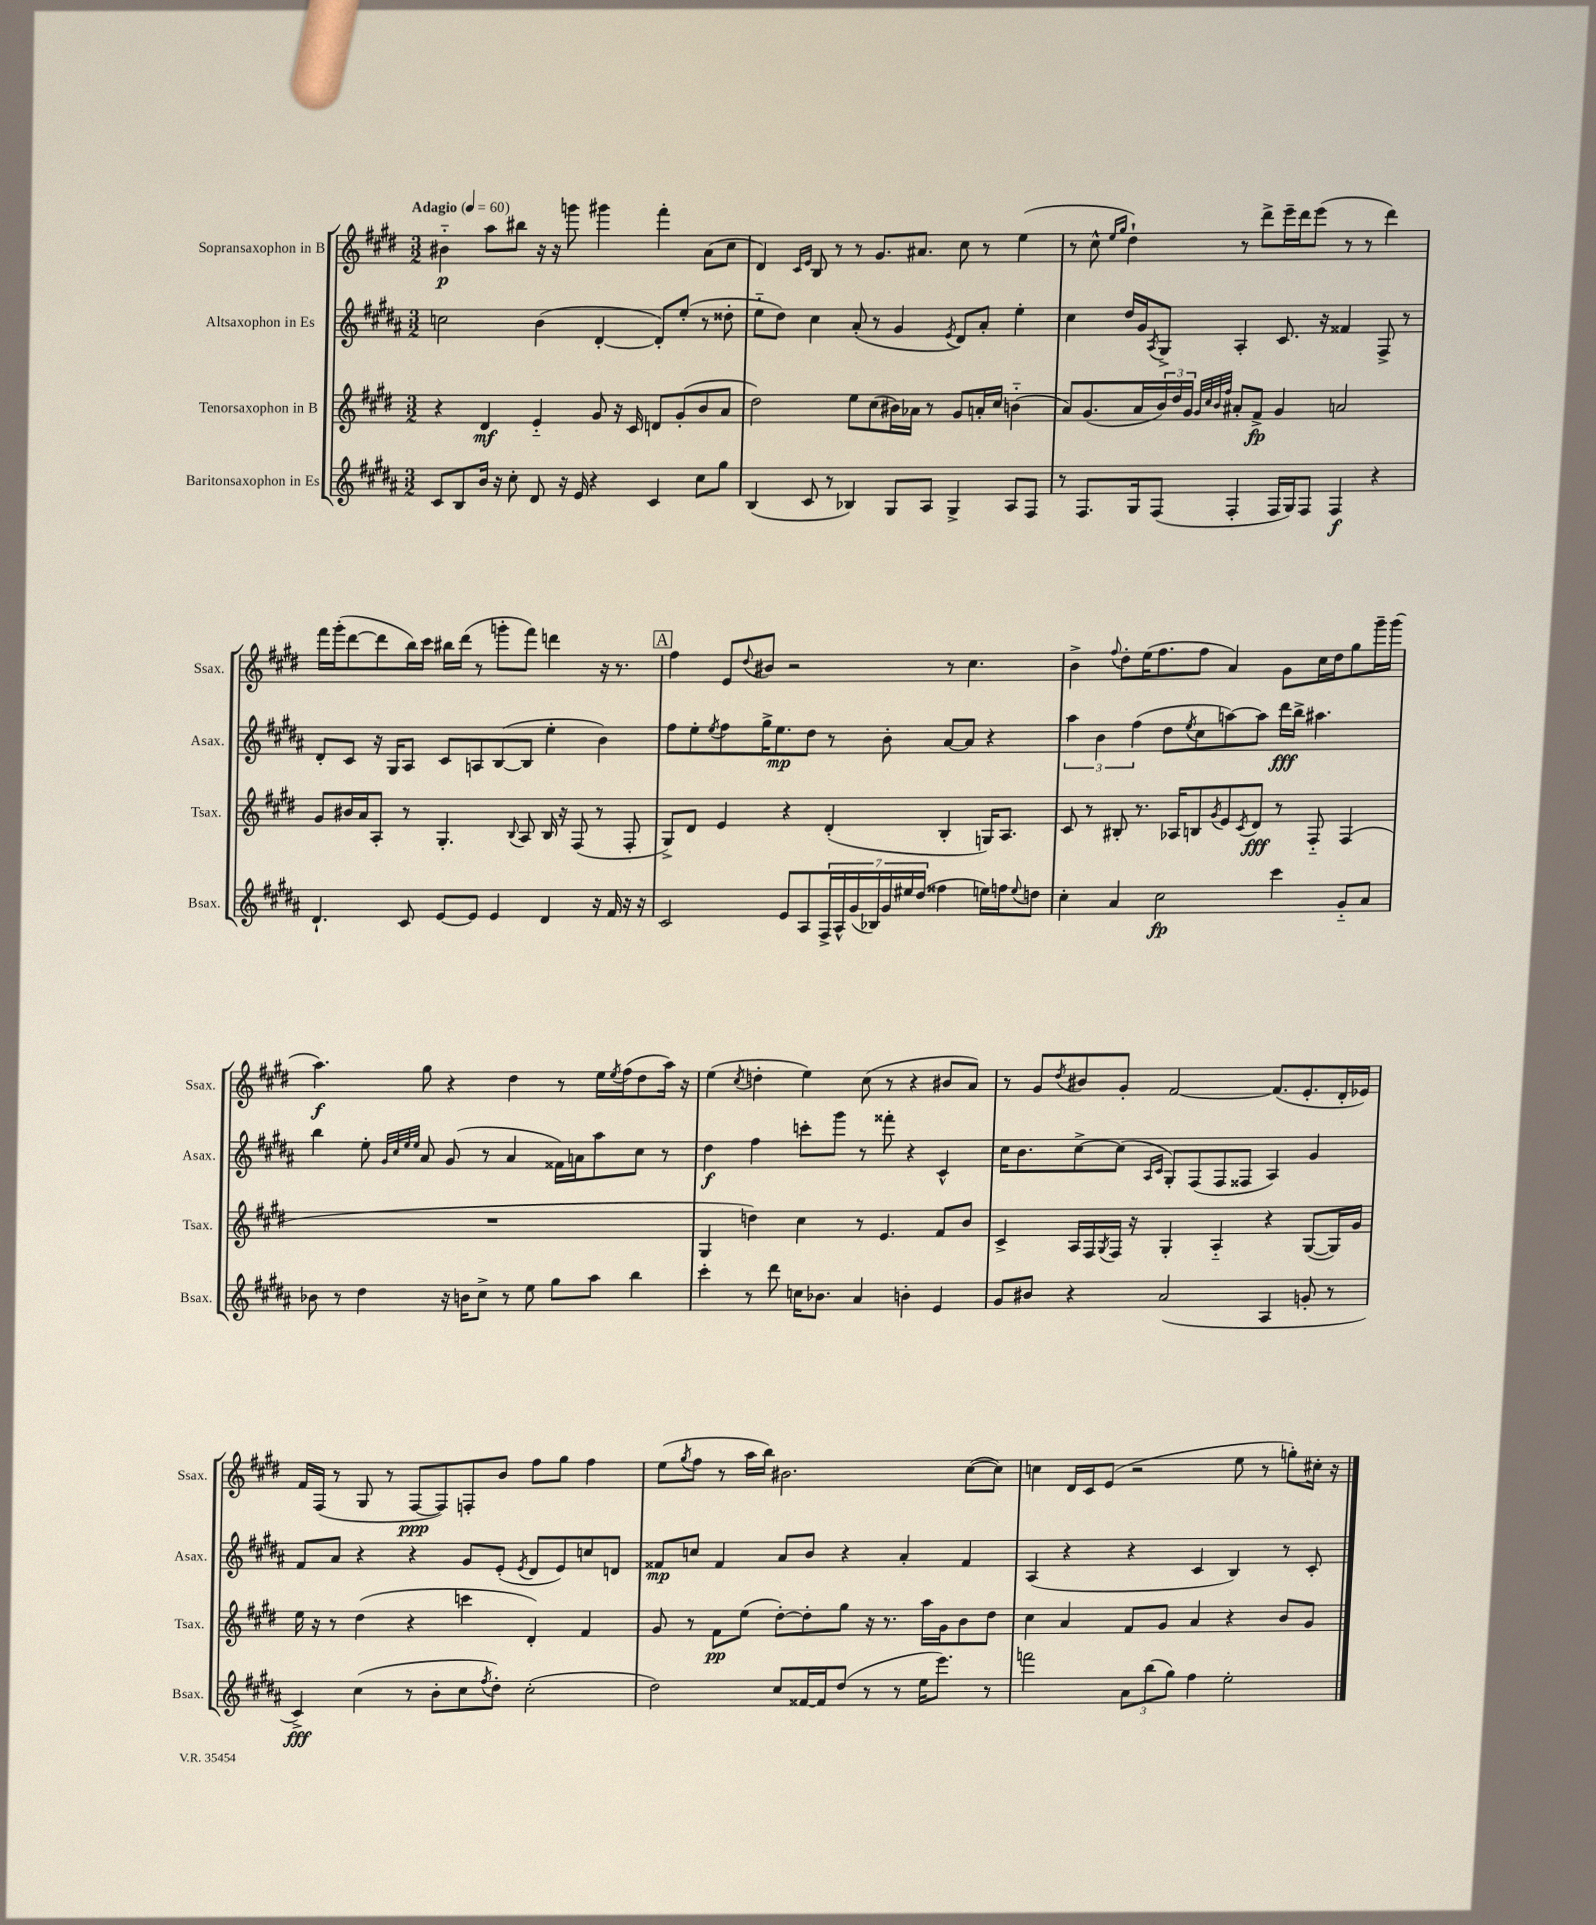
<<
\new StaffGroup <<
\new Staff = "s0" \with { instrumentName = "Sopransaxophon in B" shortInstrumentName = "Ssax." } {
    \clef treble \key e \major \numericTimeSignature \time 3/2 \tempo "Adagio" 4 = 60
    bis'4-_\p a''8 bis''8 r16 r16 g'''8 gis'''4 fis'''4-. a'8( cis''8 |
    dis'4) \grace { cis'16 e'16 } b8 r8 r8 gis'8. ais'8. cis''8 r8 e''4( |
    r8 cis''8-^ \grace { e''16 gis''16 } dis''4-!) r8 dis'''8-> e'''16-- dis'''16 e'''8( r8 r8 dis'''4) |
    fis'''16 gis'''16-.( dis'''8~ dis'''8 b''16) cis'''16 bis''16 dis'''16( r8 g'''8-. fis'''8) d'''4 r16 r8. |
    \mark \markup { \box "A" } fis''4 e'8 \appoggiatura { dis''8 } bis'8 r2 r8 cis''4. |
    b'4-> \appoggiatura { fis''8 } dis''8-. e''16( fis''8. fis''8 a'4) gis'8 cis''16 dis''16 gis''8 gis'''16-- gis'''16( |
    a''4.\f) gis''8 r4 dis''4 r8 e''16 \acciaccatura { e''8 } fis''16( dis''8 a''16) r16 |
    e''4( \acciaccatura { cis''8 } d''4-. e''4) cis''8( r8 r4 bis'8 a'8) |
    r8 gis'8 \acciaccatura { dis''8 } bis'8 gis'8-. fis'2~ fis'8.( e'8.-. dis'16-. ees'16) |
    fis'16 fis16( r8 gis8 r8 fis8~\ppp fis8) f8-. b'8 fis''8 gis''8 fis''4 |
    e''8( \acciaccatura { gis''8 } fis''8 r8 a''16 b''16) bis'2. cis''8~( cis''8) |
    c''4 dis'16 cis'16 e'8( r2 e''8 r8 g''8-.) cis''16-. r16 \bar "|." |
}
\new Staff = "s1" \with { instrumentName = "Altsaxophon in Es" shortInstrumentName = "Asax." } {
    \clef treble \key b \major \numericTimeSignature \time 3/2
    c''2 b'4( dis'4~-. dis'8-.) e''8-.( r8 disis''8-. |
    e''8-_ dis''8) cis''4 ais'8-.( r8 gis'4 \acciaccatura { e'8 } dis'8) ais'8-. e''4-. |
    cis''4 dis''16 gis'16 \acciaccatura { ais8 } gis8-> ais4-. cis'8. r16 fisis'4 fis8-> r8 |
    dis'8-. cis'8 r16 gis16 ais8 cis'8 a8 b8~( b8 e''4-. b'4) |
    \mark \markup { \box "A" } fis''8 e''8-. \acciaccatura { e''8 } fis''8 gis''16-> e''8.\mp dis''8 r8 b'8-. ais'8~ ais'8 r4 |
    \tuplet 3/2 { ais''4 b'4 fis''4( } dis''8 \acciaccatura { e''8 } cis''8 a''8~) a''8 dis'''16\fff b''16-> ais''4. |
    b''4 e''8-. \grace { gis'32 cis''32 e''32 e''32 } ais'8 gis'8( r8 ais'4 fisis'16) a'16 ais''8 cis''8 r8 |
    dis''4\f fis''4 c'''8-. gis'''8 r8 fisis'''8-. r4 cis'4-^ |
    cis''16 b'8. cis''8~-> cis''8( \grace { ais16 cis'16 } gis8-.) fis8( fis8 fisis8 ais4) gis'4 |
    fis'8 ais'8 r4 r4 gis'8 e'8-.( \acciaccatura { e'8 } dis'8 e'8) c''8 d'8 |
    fisis'8\mp c''8 fisis'4 ais'8 b'8 r4 ais'4-. fisis'4 |
    ais4( r4 r4 cis'4 b4) r8 cis'8-. \bar "|." |
}
\new Staff = "s2" \with { instrumentName = "Tenorsaxophon in B" shortInstrumentName = "Tsax." } {
    \clef treble \key e \major \numericTimeSignature \time 3/2
    r4 dis'4\mf e'4-_ gis'8 r16 cis'16 d'8 gis'8-.( b'8 a'8 |
    dis''2) e''8 cis''8( bis'16) aes'16 r8 gis'8 a'16-. cis''16 b'4-_( |
    a'8) gis'8.( a'16 \tuplet 3/2 { b'16) dis''16 gis'16 } \grace { gis'32 cis''32 b'32 fis''32 } ais'8-. fis'8->\fp gis'4 a'2 |
    gis'8 bis'16 a'16 a8-. r8 gis4.-. \appoggiatura { b8 } a8 b16 r16 fis8( r8 fis8-. |
    \mark \markup { \box "A" } gis8->) dis'8 e'4 r4 dis'4-.( b4-. g16) a8. |
    cis'8 r8 bis8-. r8. aes16 b8 \acciaccatura { gis'8 } e'8 \acciaccatura { cis'8 } dis'8\fff r8 fis8-_ fis4( |
    R1. |
    gis4 d''4) cis''4 r8 e'4. fis'8 b'8 |
    cis'4-> a16 fis16 \acciaccatura { gis8 } fis16 r16 gis4-. a4-_ r4 gis8~( gis16) gis'16 |
    e''16 r16 r8 dis''4( r4 c'''4 dis'4-.) fis'4 |
    gis'8 r8 fis'8\pp e''8( dis''8~-.) dis''8-. gis''8 r16 r8. a''16 gis'16 b'8 dis''8 |
    cis''4 a'4 fis'8 gis'8 a'4 r4 b'8 gis'8 \bar "|." |
}
\new Staff = "s3" \with { instrumentName = "Baritonsaxophon in Es" shortInstrumentName = "Bsax." } {
    \clef treble \key b \major \numericTimeSignature \time 3/2
    cis'8 b8 b'16 r16 cis''8-. dis'8 r16 e'16 r4 cis'4 cis''8 gis''8 |
    b4( cis'8 r8 bes4) gis8 ais8 gis4-> ais8 fis8 |
    r8 fis8. gis16 fis8( fis4-. fis16 gis16) fis8 fis4\f r4 |
    dis'4.-! cis'8 e'8~ e'8 e'4 dis'4 r16 fis'16 r16 r16 |
    \mark \markup { \box "A" } cis'2 e'8 ais8 \tuplet 7/4 { fis16-> ais16-^ gis'16( bes16) gis'16 eis''16 dis''16( } fisis''4 e''16) f''16 \appoggiatura { e''8 } d''8 |
    cis''4-. ais'4 cis''2\fp cis'''4 gis'8-_ ais'8 |
    bes'8 r8 dis''4 r16 b'16 cis''8-> r8 e''8 gis''8 ais''8 b''4 |
    cis'''4-. r8 dis'''8 c''16 bes'8. ais'4 b'4-. e'4 |
    gis'8 bis'8 r4 ais'2( ais4 g'8-. r8 |
    cis'4->\fff) cis''4( r8 b'8-. cis''8 \acciaccatura { fis''8 } dis''8-.) cis''2-.( |
    dis''2) cis''8 fisis'16~ fisis'16 dis''8( r8 r8 e''16 e'''8.) r8 |
    f'''2 \tuplet 3/2 { ais'8 b''8( gis''8) } fis''4 e''2-. \bar "|." |
}
>>
>>
\layout { \context { \Score \remove "Bar_number_engraver" } }
